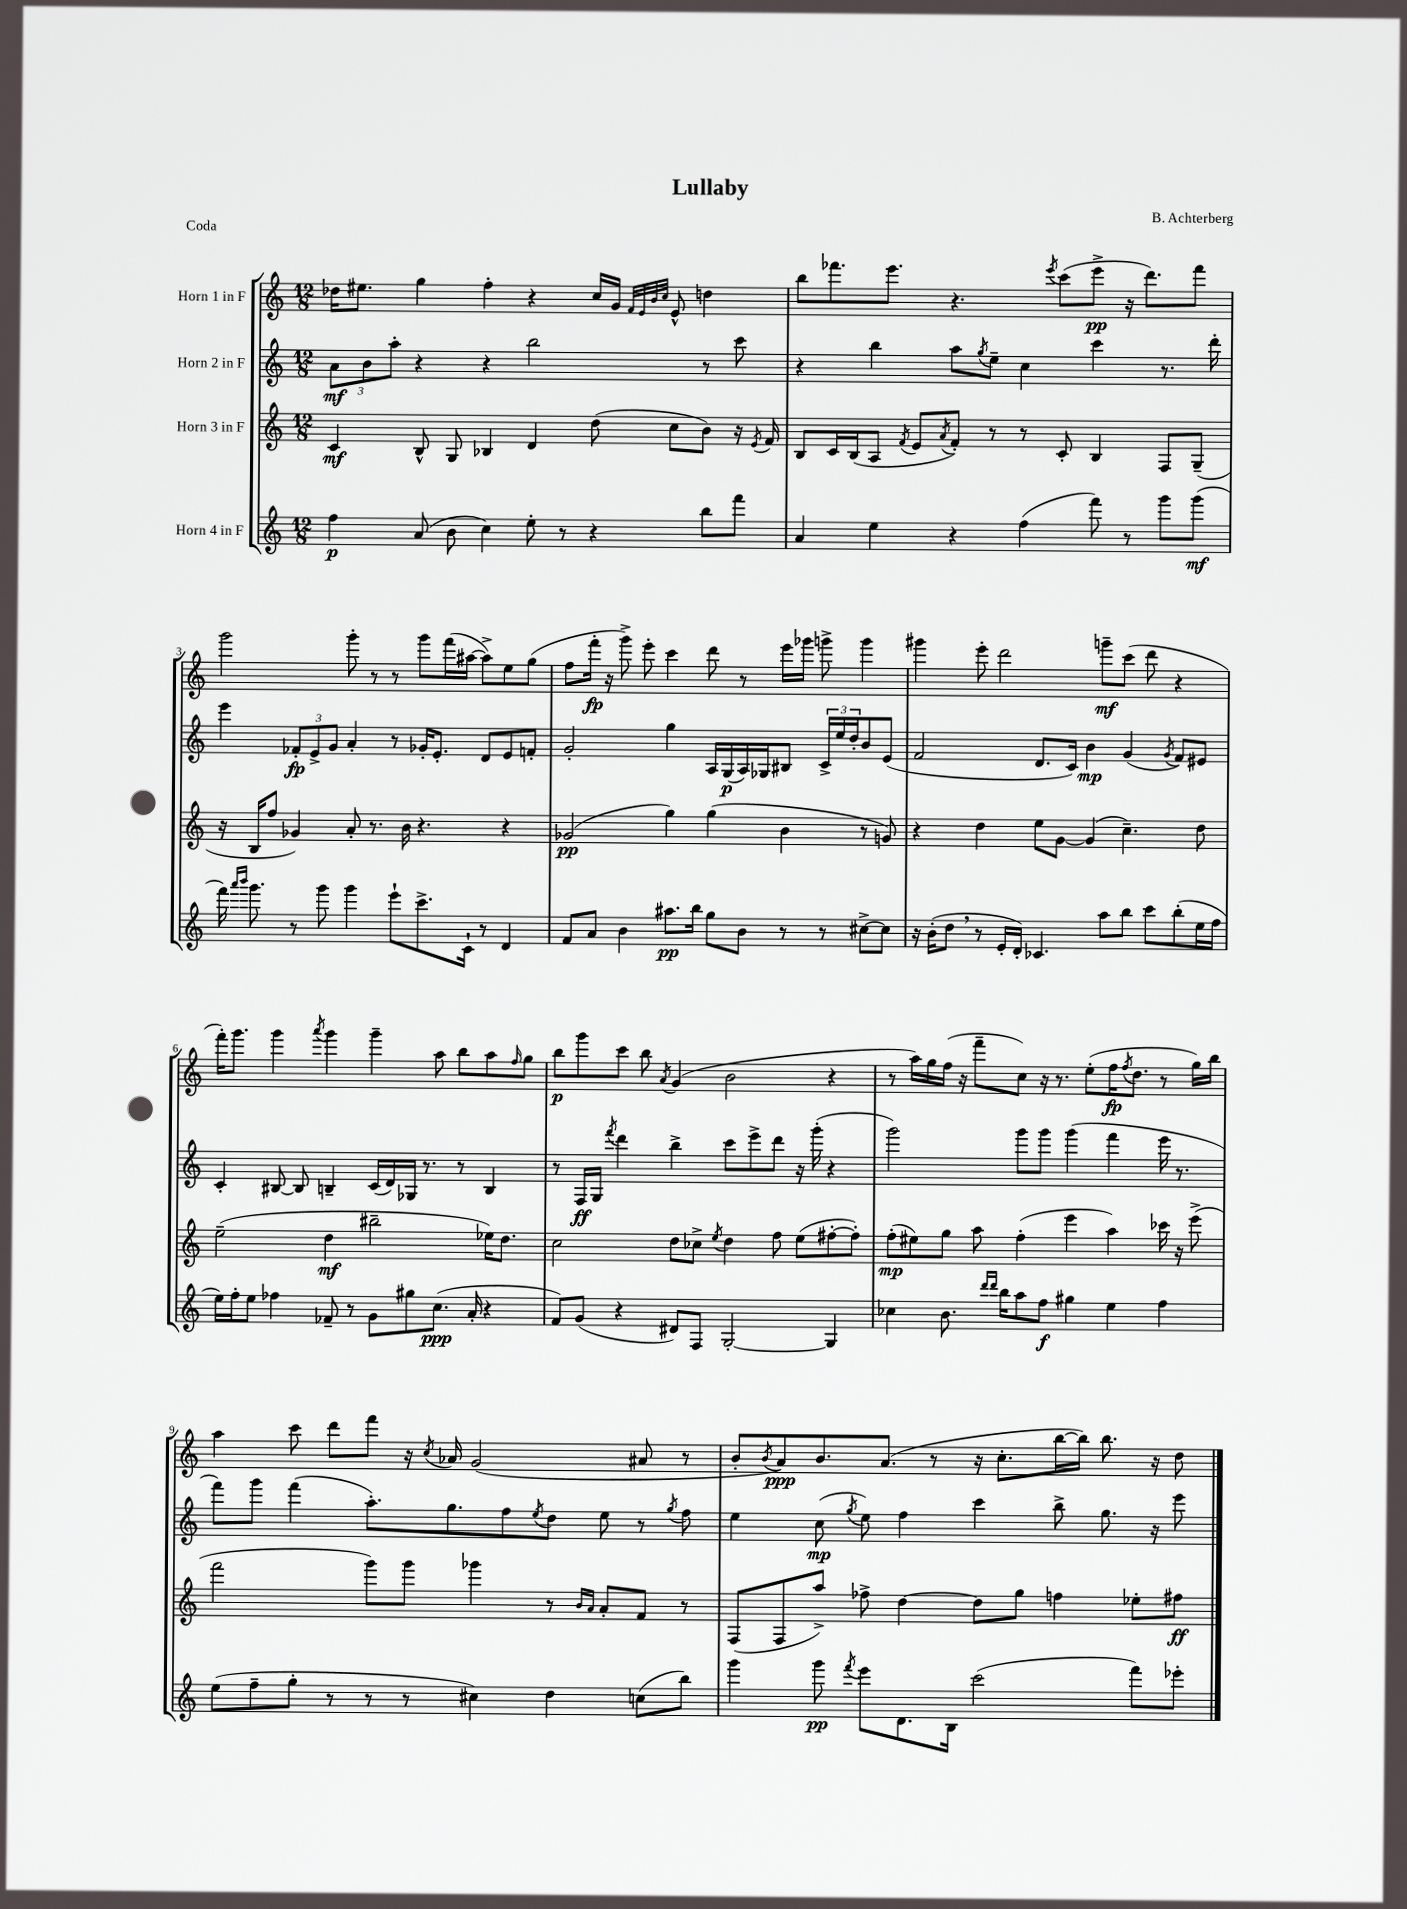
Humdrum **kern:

**kern	**dynam	**kern	**dynam	**kern	**dynam	**kern	**dynam
*part4	*part4	*part3	*part3	*part2	*part2	*part1	*part1
*staff4	*staff4	*staff3	*staff3	*staff2	*staff2	*staff1	*staff1
*I"Horn 4 in F	*	*I"Horn 3 in F	*	*I"Horn 2 in F	*	*I"Horn 1 in F	*
*clefG2	*	*clefG2	*	*clefG2	*	*clefG2	*
*k[]	*	*k[]	*	*k[]	*	*k[]	*
*M12/8	*	*M12/8	*	*M12/8	*	*M12/8	*
=1	=1	=1	=1	=1	=1	=1	=1
4ff\	p	4c/	mf	12a\L	mf	16dd-X\KL	.
.	.	.	.	.	.	8.ee#X\J	.
.	.	.	.	12b\	.	.	.
.	.	.	.	12aa'\J	.	.	.
(8a/	.	8B^^/	.	4r	.	4gg\	.
8b\	.	8G/	.	.	.	.	.
4cc\)	.	4B-X/	.	4r	.	4ff'\	.
8ee'\	.	4d/	.	2bb\	.	4r	.
8r	.	.	.	.	.	.	.
4r	.	(8dd\	.	.	.	16cc/LL	.
.	.	.	.	.	.	16g/JJ	.
.	.	.	.	.	.	32qqf/LLL	.
.	.	.	.	.	.	32qqe/	.
.	.	.	.	.	.	32qqb/	.
.	.	.	.	.	.	32qqcc/JJJ	.
.	.	8cc\L	.	.	.	8e^^/	.
8bb\L	.	8b\J)	.	8r	.	4ddn\	.
8fff\J	.	16r	.	8ccc\	.	.	.
.	.	8qe/	.	.	.	.	.
.	.	16f/	.	.	.	.	.
=2	=2	=2	=2	=2	=2	=2	=2
4a/	.	8B/L	.	4r	.	8bb\L	.
.	.	16c/L	.	.	.	8.fff-X\	.
.	.	(16B/J	.	.	.	.	.
4ee\	.	8A/J	.	4bb\	.	.	.
.	.	.	.	.	.	8.eee\J	.
.	.	8qf/	.	.	.	.	.
.	.	8e/L	.	.	.	.	.
.	.	8qa/	.	.	.	.	.
4r	.	8f'/J)	.	8aa\L	.	4.r	.
.	.	.	.	8qgg/	.	.	.
.	.	8r	.	8ee~\J	.	.	.
(4ff\	.	8r	.	4cc\	.	.	.
.	.	.	.	.	.	8qeee/	.
.	.	8c'/	.	.	.	(8ccc\L	.
8fff\)	.	4B/	.	4ccc\	.	8eee^\J	pp
8r	.	.	.	.	.	16r	.
.	.	.	.	.	.	8.ddd\L)	.
8ggg\L	.	8F/L	.	8.r	.	.	.
(8ggg\J	mf	(8G~/J	.	.	.	8fff-\J	.
.	.	.	.	16ddd'\	.	.	.
!!LO:LB:g=z
=3	=3	=3	=3	=3	=3	=3	=3
16fff\)	.	16r	.	4eee\	.	2ggg\	.
16qqaaa/LL	.	.	.	.	.	.	.
16qqbbb/JJ	.	.	.	.	.	.	.
8.ggg\	.	16B/KL	.	.	.	.	.
.	.	8ff/J	.	.	.	.	.
8r	.	4g-X/)	.	12f-X'/L	fp	.	.
.	.	.	.	12e^/	.	.	.
8ggg\	.	.	.	.	.	.	.
.	.	.	.	12g/J	.	.	.
4ggg\	.	8a'/	.	4a'/	.	8ggg'\	.
.	.	8.r	.	.	.	8r	.
8eee`\L	.	.	.	8r	.	8r	.
.	.	16b\	.	.	.	.	.
8.ccc^\	.	4.r	.	16g-X'/KL	.	8ggg\L	.
.	.	.	.	8.e'/J	.	.	.
.	.	.	.	.	.	(16fff\L	.
16c`\Jk	.	.	.	.	.	[16aa#X\JJ	.
8r	.	.	.	8d/L	.	8aa#^\L])	.
4d/	.	4r	.	8e/	.	8ee\	.
.	.	.	.	8fn'/J	.	(8gg\J	.
=4	=4	=4	=4	=4	=4	=4	=4
8f/L	.	(2g-X/	pp	2g'/	.	8ff\L	.
8a/J	.	.	.	.	.	16fff'\Jk	fp
.	.	.	.	.	.	16r	.
4b\	.	.	.	.	.	8ggg^\)	.
.	.	.	.	.	.	8eee'\	.
8.aa#X\L	pp	4gg\)	.	4gg\	.	4ccc\	.
16bb\Jk	.	.	.	.	.	.	.
8gg\L	.	(4gg\	.	16A/LL	.	8ddd\	.
.	.	.	.	(16G/	p	.	.
8b\J	.	.	.	16A/)	.	8r	.
.	.	.	.	16G-X/J	.	.	.
8r	.	4b\	.	8B#X/J	.	16eee\LL	.
.	.	.	.	.	.	16ggg-X\JJ	.
8r	.	.	.	24c^/LL	.	8gggn^\	.
.	.	.	.	24ee/	.	.	.
.	.	.	.	24dd'/J	.	.	.
[8cc#X^\L	.	8r	.	8b/	.	4ggg\	.
8cc#\J]	.	8gn/)	.	(8e/J	.	.	.
=5	=5	=5	=5	=5	=5	=5	=5
16r	.	4r	.	2f/	.	4ggg#X\	.
(16b'\KL	.	.	.	.	.	.	.
8dd,\J	.	.	.	.	.	.	.
8r	.	4dd\	.	.	.	8eee'\	.
16e'/LL	.	.	.	.	.	2ddd\	.
16d'/JJ)	.	.	.	.	.	.	.
4.c-X/	.	8ee\L	.	8.d/L	.	.	.
.	.	[8g\J	.	.	.	.	.
.	.	.	.	16c/Jk)	.	.	.
.	.	(4g/]	.	4b\	mp	.	.
8aa\L	.	.	.	.	.	8gggn~\L	mf
8bb\J	.	4.cc~\)	.	(4g/	.	(8ccc\J	.
8ccc\L	.	.	.	.	.	8ddd\	.
.	.	.	.	8qg/	.	.	.
(8bb'\	.	.	.	8f/L)	.	4r	.
16ee\L	.	8dd\	.	8e#X/J	.	.	.
16ff\JJ	.	.	.	.	.	.	.
!!LO:LB:g=z
=6	=6	=6	=6	=6	=6	=6	=6
16ee\LL)	.	(2ee~\	.	4c'/	.	16fff'\KL)	.
16ff'\J	.	.	.	.	.	8.ggg\J	.
8ee\J	.	.	.	.	.	.	.
4ff-X\	.	.	.	[8B#X/	.	4ggg\	.
.	.	.	.	8B#/]	.	.	.
.	.	.	.	.	.	8qaaa/	.
8f-X~/	.	4dd\	mf	4Bn~/	.	4ggg\	.
8r	.	.	.	.	.	.	.
8g\L	.	2bb#X~\	.	(16c/LL	.	4ggg~\	.
.	.	.	.	16d/)	.	.	.
8gg#X\	.	.	.	16G-X/JJ	.	.	.
.	.	.	.	8.r	.	.	.
(8.cc\J	ppp	.	.	.	.	8aa\	.
.	.	.	.	8r	.	8bb\L	.
16a'/	.	.	.	.	.	.	.
4r	.	16ee-X\KL)	.	4B/	.	8aa\	.
.	.	8.dd\J	.	.	.	.	.
.	.	.	.	.	.	16qqff/	.
.	.	.	.	.	.	8gg\J	.
=7	=7	=7	=7	=7	=7	=7	=7
8f/L)	.	2cc\	.	8r	.	8bb\L	p
(8g/J	.	.	.	16F/LL	ff	8ggg\	.
.	.	.	.	16G/JJ	.	.	.
.	.	.	.	8qfff/	.	.	.
4r	.	.	.	4ddd\	.	8ccc\J	.
.	.	.	.	.	.	8bb\	.
.	.	.	.	.	.	8qa/	.
8d#X/L)	.	8dd\L	.	4bb^\	.	(4g/	.
8F/J	.	8cc-X^\J	.	.	.	.	.
.	.	8qee/	.	.	.	.	.
[2G'/	.	4dd\	.	8ccc\L	.	2b\	.
.	.	.	.	8eee^\	.	.	.
.	.	8ff\	.	8ddd\J	.	.	.
.	.	(8ee\L	.	16r	.	.	.
.	.	.	.	(16ggg'\	.	.	.
4G/]	.	[8ff#X'\	.	4r	.	4r	.
.	.	8ff#'\J])	.	.	.	.	.
=8	=8	=8	=8	=8	=8	=8	=8
4cc-X\	.	(8ff'\L	mp	2ggg\)	.	8r	.
.	.	8ee#X\)	.	.	.	16aa\LL)	.
.	.	.	.	.	.	16gg\	.
8.b\	.	8gg\J	.	.	.	(16ff\JJ	.
.	.	.	.	.	.	16r	.
.	.	8aa\	.	.	.	8fff~\L	.
16qqddd/LL	.	.	.	.	.	.	.
16qqddd/JJ	.	.	.	.	.	.	.
16bb\KL	.	.	.	.	.	.	.
8aa\	.	(4ff'\	.	8ggg\L	.	8cc\J)	.
8ff\J	f	.	.	8ggg\J	.	16r	.
.	.	.	.	.	.	8.r	.
4gg#X\	.	4eee\	.	(4ggg\	.	.	.
.	.	.	.	.	.	(8ee'\L	.
4ee\	.	4aa\)	.	4fff\	.	16ff\K	fp
.	.	.	.	.	.	8qff/	.
.	.	.	.	.	.	8.dd\J	.
4ff\	.	16ccc-X\	.	16eee\	.	8r	.
.	.	16r	.	8.r	.	.	.
.	.	(8eee^\	.	.	.	16gg\LL)	.
.	.	.	.	.	.	16bb\JJ	.
!!LO:LB:g=z
=9	=9	=9	=9	=9	=9	=9	=9
(8ee\L	.	2fff\	.	8fff\L)	.	4aa\	.
8ff~\	.	.	.	8ggg\J	.	.	.
8gg'\J	.	.	.	(4fff\	.	8ccc\	.
8r	.	.	.	.	.	8ddd\L	.
8r	.	8ggg\L)	.	8.aa'\L)	.	8fff\J	.
8r	.	8ggg\J	.	.	.	16r	.
.	.	.	.	.	.	8qcc/	.
.	.	.	.	8.gg\	.	16a-X/	.
4cc#X\)	.	4ggg-X\	.	.	.	(2g/	.
.	.	.	.	8ff\	.	.	.
.	.	.	.	8qee/	.	.	.
4dd\	.	8r	.	8dd\J	.	.	.
.	.	16qqb/LL	.	.	.	.	.
.	.	16qqa/JJ	.	.	.	.	.
.	.	8a'/L	.	8ee\	.	.	.
(8ccn\L	.	8f/J	.	8r	.	8a#X/	.
.	.	.	.	8qgg/	.	.	.
8bb\J)	.	8r	.	8ff\	.	8r	.
=10	=10	=10	=10	=10	=10	=10	=10
4ggg\	.	(8F/L	.	4ee\	.	8b'/L	.
.	.	.	.	.	.	8qb/	.
.	.	8F/	.	.	.	8a/)	ppp
8ggg\	pp	8aa^/J)	.	(8cc\	mp	8.b/	.
8qfff/	.	.	.	8qgg/	.	.	.
8eee\L	.	8ff-X^\	.	8ee\)	.	.	.
.	.	.	.	.	.	(8.a/J	.
8.d\	.	[4dd\	.	4ff\	.	.	.
.	.	.	.	.	.	8r	.
16B\Jk	.	.	.	.	.	.	.
(2ccc\	.	8dd\L]	.	4ccc\	.	16r	.
.	.	.	.	.	.	8.cc'\L	.
.	.	8gg\J	.	.	.	.	.
.	.	4ffn\	.	8bb^\	.	[16bb\L	.
.	.	.	.	.	.	16bb\JJ])	.
.	.	.	.	8.gg\	.	8.bb\	.
8fff\L)	.	8ee-X'\L	.	.	.	.	.
.	.	.	.	16r	.	16r	.
8eee-X'\J	.	8ff#X\J	ff	8eee\	.	8dd\	.
==	==	==	==	==	==	==	==
*-	*-	*-	*-	*-	*-	*-	*-
